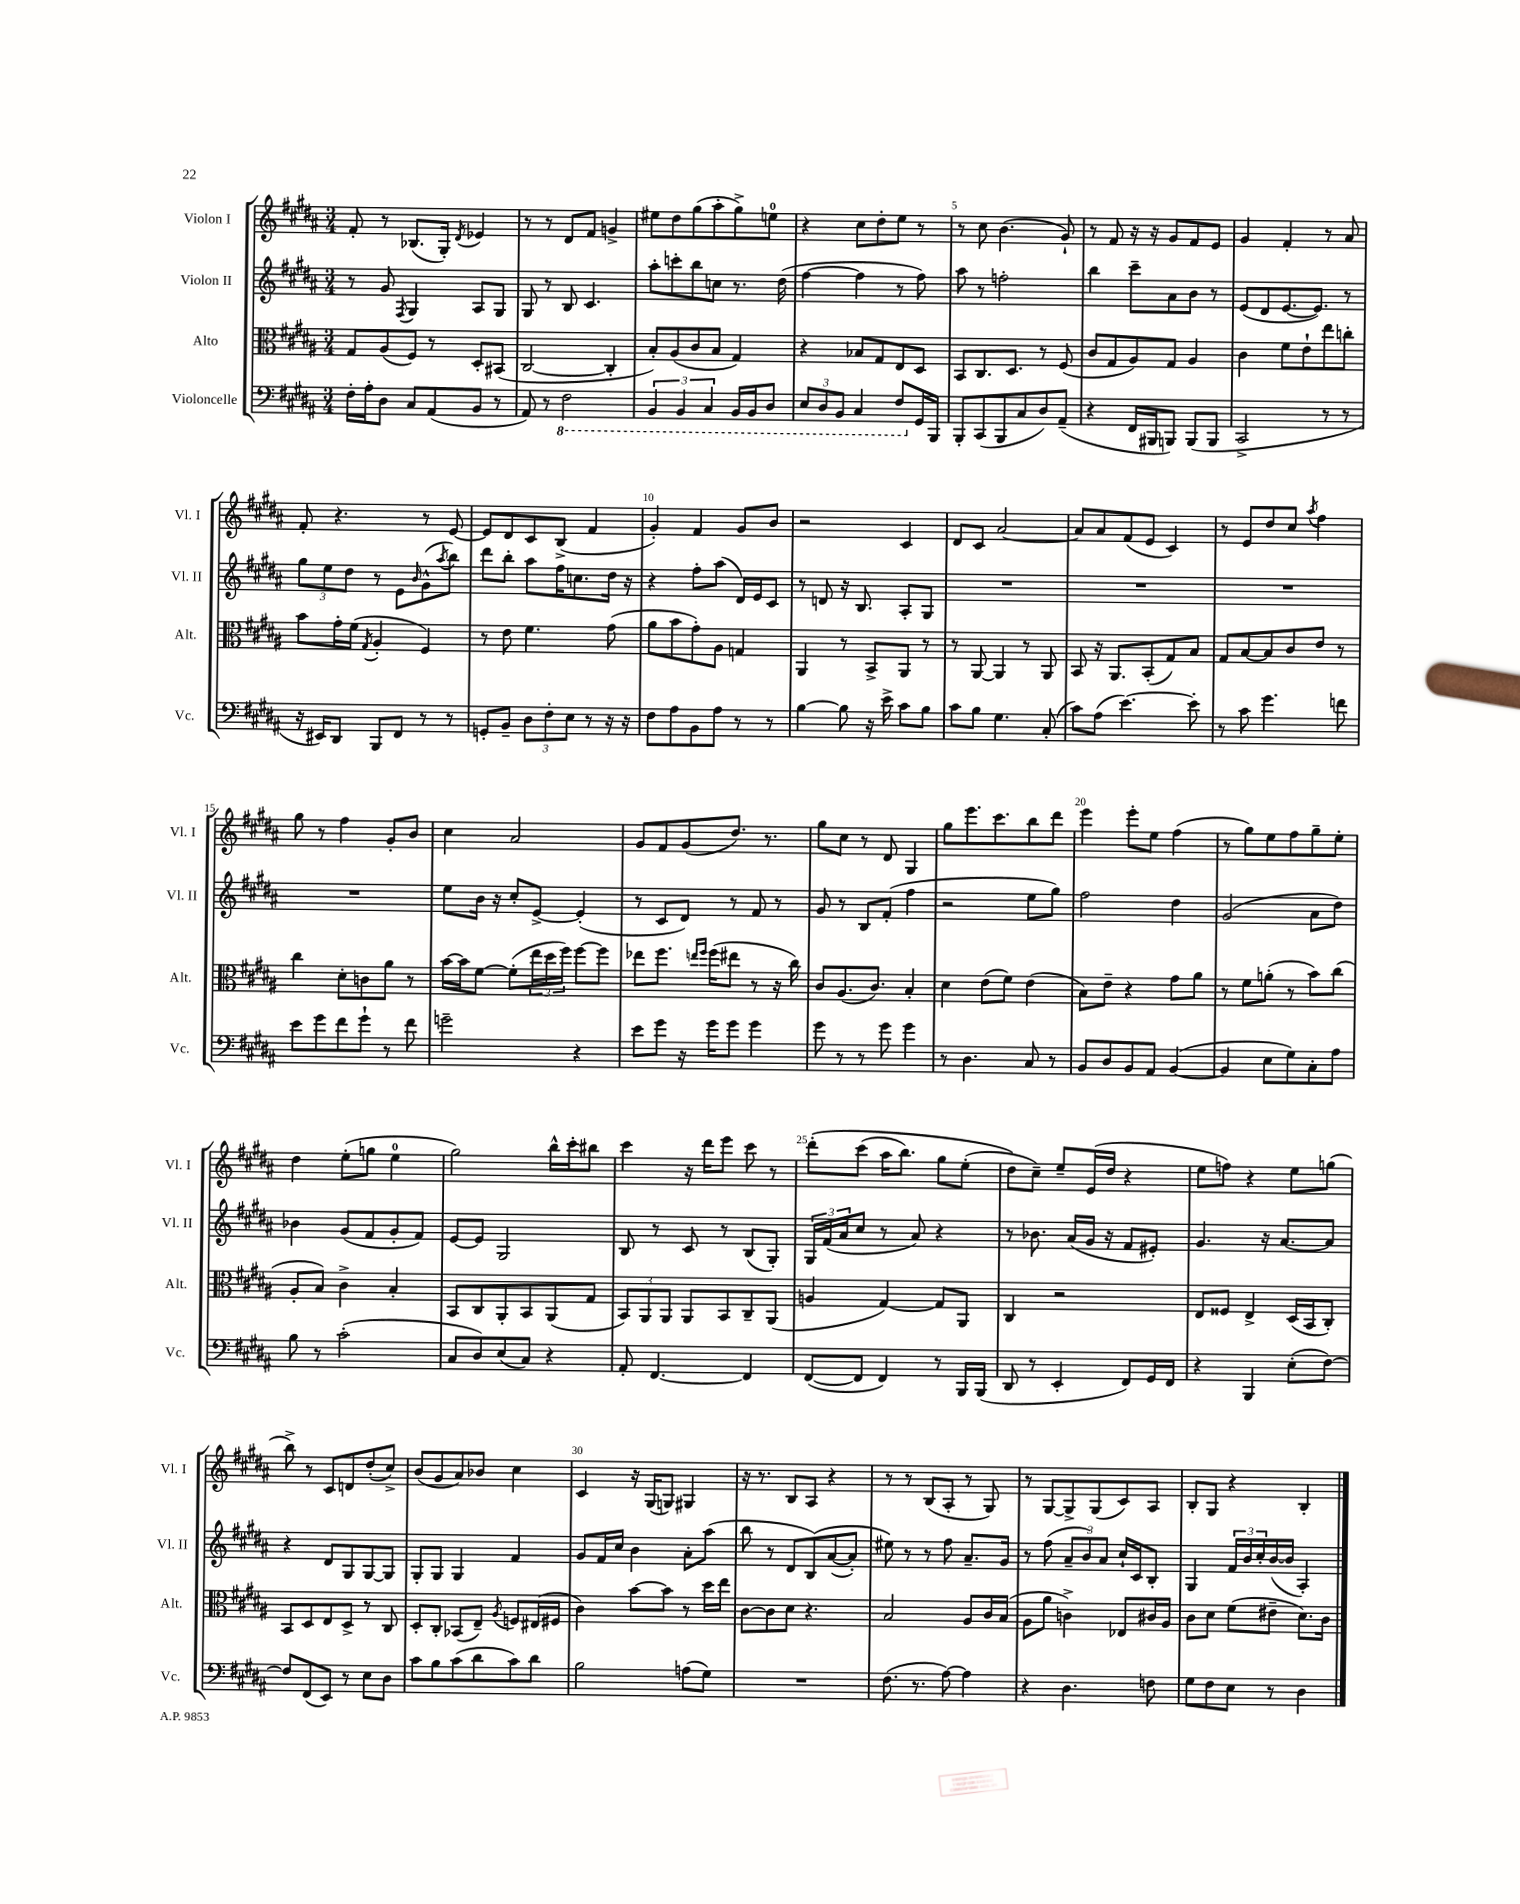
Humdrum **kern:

**kern	**kern	**kern	**kern
*part4	*part3	*part2	*part1
*staff4	*staff3	*staff2	*staff1
*I"Violoncelle	*I"Alto	*I"Violon II	*I"Violon I
*I'Vc.	*I'Alt.	*I'Vl. II	*I'Vl. I
*clefF4	*clefC3	*clefG2	*clefG2
*k[f#c#g#d#a#]	*k[f#c#g#d#a#]	*k[f#c#g#d#a#]	*k[f#c#g#d#a#]
*M3/4	*M3/4	*M3/4	*M3/4
=1	=1	=1	=1
16F#'\LL	8G#/L	8r	8f#'/
16A#'\J	.	.	.
8D#\J	(8A#/	8g#/	8r
.	.	8qF#/	.
8C#/L	8F#/J)	4G#/	(8.B-X/L
(8AA#/	8r	.	.
.	.	.	16G#'/Jk)
.	.	.	8qd#/
8BB/J	8D#'/L	8A#/L	4e-X/
8r	(8BB#X/J	8G#/J	.
=2	=2	=2	=2
8AA#/)	[2C#/	8G#/	8r
8r	.	8r	8r
*8ba	*	*	*
2FF#\	.	8B/	8d#/L
.	.	4.c#/	8f#/J
.	4C#'/]	.	4gn^/
=3	=3	=3	=3
6BBB/	8B'/L)	8aa#'\L	8ee#X\L
.	(8A#/	8cccn'\	8dd#\
6BBB/	.	.	.
.	8c#/	8bb\	(8gg#\
6CC#/	.	.	.
.	8B/J	8ccn\J	8aa#'\
16BBB/LL	4G#/)	8.r	8gg#^\)
16BBB/J	.	.	.
8DD#/J	.	.	8een\J
.	.	(16dd#\	.
=4	=4	=4	=4
12EE/L	4r	[4ff#\	4r
12DD#/	.	.	.
12BBB/J	.	.	.
4CC#/	8B-X/L	4ff#\]	8cc#\L
.	8G#/	.	8dd#'\
8FF#/L	8E/	8r	8ee\J
*X8ba	*	*	*
16GG#/L	8D#/J	8ff#\)	8r
16BBB/JJ	.	.	.
=5	=5	=5	=5
8BBB'/L	8BB/L	8aa#\	8r
(8CC#/	8.C#/	8r	8cc#\
8BBB/	.	2ffn'\	(4.b\
.	8.D#/J	.	.
8C#/	.	.	.
8D#/)	8r	.	.
(8AA#~/J	(8F#/	.	8g#`/)
=6	=6	=6	=6
4r	8c#/L	4bb\	8r
.	8G#/	.	8f#/
16FF#/LL	8A#/)	8ccc#~\L	16r
16BBB#X/J	.	.	16r
8BBBn/J)	8G#/J	8a#\	8g#/L
(8BBB/L	4A#/	8b\J	8f#/
8BBB/J	.	8r	8e/J
=7	=7	=7	=7
2CC#^/	4c#\	(8e/L	4g#/
.	.	8d#/	.
.	8f#\L	[8.e/	4f#'/
.	8e`\	.	.
.	.	8.e/J])	.
8r	8ee\	.	8r
8r	8ccn'\J	8r	8a#/
!!LO:LB:g=z
=8	=8	=8	=8
16r	8b\L	12gg#\L	8f#'/
16EE#X/KL)	.	.	.
.	.	12ee\	.
8DD#/J	16g#'\L	.	4.r
.	.	12dd#\J	.
.	(16f#\JJ	.	.
.	8qG#/	.	.
8BBB/L	4A#'/	8r	.
8FF#/J	.	8e\L	.
.	.	16qqb/	.
8r	4F#/)	(8g#^^\	8r
.	.	8qaa#/	.
8r	.	8bb\J)	[8e/
=9	=9	=9	=9
8GGn'/L	8r	8ddd#\L	8e/L]
8BB~/J	8e\	8bb'\J	8d#/
12D#\L	4.f#\	8aa#\L	8c#/
12F#'\	.	.	.
.	.	16ff#\K	(8B^/J
12E\J	.	.	.
.	.	8.ccn\	.
8r	.	.	4f#/
16r	(8g#\	16dd#\Jk	.
16r	.	16r	.
=10	=10	=10	=10
8F#\L	8a#\L	4r	4g#'/)
8A#\	8b\	.	.
8BB\	8g#'\)	8ff#'\L	4f#/
8A#\J	8A#\J	(8aa#\J	.
8r	4Gn/	16d#/LL)	8g#/L
.	.	16e/J	.
8r	.	8c#/J	8b/J
=11	=11	=11	=11
[4B\	4AA#/	8r	2r
.	.	8dn/	.
8B\]	8r	16r	.
.	.	8.B/	.
16r	8BB^/L	.	.
16e^\	.	.	.
8c#\L	8AA#/J	8A#'/L	4c#/
8B\J	8r	8G#/J	.
=12	=12	=12	=12
8c#\L	8r	2.r	8d#/L
8B\J	[8AA#/	.	8c#/J
4.G#\	4AA#/]	.	[2a#/
.	8r	.	.
(8C#'/	8AA#/	.	.
=13	=13	=13	=13
8c#\L)	8BB/	2.r	8a#/L]
(8A#\J	16r	.	8a#/
.	8.AA#/L	.	.
[4.e\)	.	.	(8f#/
.	(8BB'/	.	8e/J
.	8G#/)	.	4c#/)
8e'\]	8B/J	.	.
=14	=14	=14	=14
8r	8G#/L	2.r	8r
8c#\	[8B/	.	8e/L
4.g#\	8B/]	.	8dd#/
.	8c#/	.	8cc#/J
.	.	.	8qaa#/
.	8e/J	.	4ff#\
8fn\	8r	.	.
!!LO:LB:g=z
=15	=15	=15	=15
8e\L	4cc#\	2.r	8gg#\
8g#\	.	.	8r
8f#\	8d#'\L	.	4ff#\
8g#`\J	8cn\	.	.
8r	8a#\J	.	8g#'/L
8f#\	8r	.	8b/J
=16	=16	=16	=16
2gn~\	[16b\LL	8ee\L	4cc#\
.	16b\J]	.	.
.	[8f#\J	16b\Jk	.
.	.	16r	.
.	(8f#'\L]	8cc#'/L	2a#/
.	24ee\L	[8e^/J	.
.	24dd#\	.	.
.	24ff#\JJ)	.	.
4r	[8ff#\L	(4e'/]	.
.	8ff#\J]	.	.
=17	=17	=17	=17
8e\L	8ee-X\L	8r	8g#/L
8g#\J	8.ff#\J	8c#/L	8f#/
16r	.	8d#/J)	(8g#/
.	16qqeen/LL	.	.
.	16qqff#/JJ	.	.
16g#\KL	(16ff#\KL	.	.
8g#\J	8ee#X\J	8r	8.dd#/J)
4g#\	8r	8f#/	.
.	.	.	8.r
.	16r	8r	.
.	16cc#\)	.	.
=18	=18	=18	=18
8g#\	8c#/L	8g#/	8gg#\L
8r	(8.A#/	8r	8cc#\J
8r	.	8B/L	8r
.	8.c#/J)	.	.
8g#\	.	(8f#'/J	8d#/
4g#\	4B'/	4ff#\	4G#/
=19	=19	=19	=19
8r	4d#\	2r	8gg#\L
4.D#\	.	.	8.eee\
.	(8e\L	.	.
.	.	.	8.ccc#\
.	8f#\J)	.	.
8C#/	(4e\	8ee\L	8bb\
8r	.	8gg#\J)	8ddd#\J
=20	=20	=20	=20
8BB/L	8B\L)	2ff#\	4eee\
8D#/	8e~\J	.	.
8BB/	4r	.	8eee'\L
8AA#/J	.	.	8ee\J
([4BB/	8g#\L	4dd#\	(4ff#\
.	8a#\J	.	.
=21	=21	=21	=21
4BB/]	8r	(2g#/	8r
.	8f#\L	.	8gg#\L)
8E\L	(8an'\J	.	8ee\
8G#\)	8r	.	8ff#\
8C#'\	8b\L)	8a#\L	8gg#~\
8A#\J	(8cc#\J	8dd#\J)	8ee'\J
!!LO:LB:g=z
=22	=22	=22	=22
8B\	8A#'/L	4b-X\	4dd#\
8r	8B/J)	.	.
(2c#'\	4c#^\	(8g#/L	(8ee'\L
.	.	8f#/	8ggn\J
.	4B'/	8g#'/	4ee\
.	.	8f#/J)	.
=23	=23	=23	=23
8C#/L	8BB/L	[8e/L	2gg#\)
8D#/)	8C#/	8e/J]	.
(8E/	8AA#'/	2G#/	.
8C#/J)	8BB/	.	.
4r	(8AA#/	.	16bb^^\LL
.	.	.	16ccc#'\J
.	8G#/J	.	8bb#X\J
=24	=24	=24	=24
8AA#'/	12BB/L)	8B/	4ccc#\
.	12AA#/	.	.
[4.FF#/	.	8r	.
.	12AA#/J	.	.
.	8AA#/L	8c#/	16r
.	.	.	16ddd#\KL
.	8BB/	8r	8eee\J
4FF#/]	8C#~/	(8B/L	8ccc#\
.	(8AA#/J	8G#'/J)	8r
=25	=25	=25	=25
([8FF#/L	4An/	24G#/LL	(8ddd#'\L
.	.	(24f#/	.
.	.	24a#/J	.
8FF#/J]	.	8cc#/J	(8ccc#\J
4FF#/)	[4G#/)	8r	16aa#\KL
.	.	.	8.bb\J)
.	.	8a#/)	.
8r	8G#/L]	4r	8gg#\L
16BBB/LL	8AA#/J	.	(8ee'\J
(16BBB/JJ	.	.	.
=26	=26	=26	=26
8DD#/	4C#/	8r	8dd#\L)
8r	.	8.b-X\	8cc#~\J)
4EE'/	2r	.	8ee~/L
.	.	(16a#/LL	.
.	.	16g#/JJ	(16e/L
.	.	16r	16dd#/JJ
8FF#/L)	.	8f#/L	4r
16GG#/L	.	8e#X'/J)	.
16FF#/JJ	.	.	.
=27	=27	=27	=27
4r	8E/L	4.g#/	8ee\L
.	8F##X/J	.	8ffn\J)
4BBB/	4E^/	.	4r
.	.	16r	.
.	.	[8.a#/L	.
(8E'\L	(16D#/LL	.	8ee\L
.	16BB/J	.	.
[8F#\J)	8C#'/J)	8a#/J]	(8ggn\J
!!LO:LB:g=z
=28	=28	=28	=28
8F#/L]	8BB/L	4r	8bb^\)
(8FF#/	8D#/	.	8r
8EE/J)	8E/	8d#/L	8c#/L
8r	8D#^/J	8G#/	8dn/
8E\L	8r	[8G#/	(8dd#'/
8D#\J	8C#/	8G#/J]	8cc#^/J)
=29	=29	=29	=29
8c#\L	8D#'/L	8G#'/L	(8b/L
8B\	8C#'/J	8G#/J	8g#/
(8c#\	(8BB-X/L	4G#/	8a#/)
8d#\	8E~/J)	.	8b-X/J
.	8qA#/	.	.
8c#\)	8Fn/L	4f#/	4cc#\
8d#\J	(16E#X/L	.	.
.	16F#X/JJ	.	.
=30	=30	=30	=30
2B\	4c#\)	8g#/L	4c#/
.	.	16f#/L	.
.	.	16cc#/JJ	.
.	[8b\L	4b\	16r
.	.	.	(16G#/KL
.	8b\J]	.	8Gn/J)
(8An\L	8r	8a#'\L	4G#X/
8G#\J)	16dd#\LL	(8aa#\J	.
.	16ee\JJ	.	.
=31	=31	=31	=31
2.r	[8c#\L	8bb\	16r
.	.	.	8.r
.	8c#\]	8r	.
.	8d#\J	8d#/L	8B/L
.	4.r	(8B/)	8A#/J
.	.	([8a#/	4r
.	.	8a#'/J])	.
=32	=32	=32	=32
(8.F#\	2B/	8ee#X\)	8r
.	.	8r	8r
8.r	.	.	.
.	.	8r	(8B/L
[8A#\)	.	8ff#\	8A#'/J
4A#\]	8A#/L	8.a#~/L	8r
.	16c#/L	.	8G#/)
.	(16B/JJ	16g#/Jk	.
=33	=33	=33	=33
4r	8A#\L	8r	8r
.	8a#\J	(8ff#\	[8G#/L
4.D#\	4cn^\)	12a#~/L	8G#^/]
.	.	12b/)	.
.	.	.	(8G#/
.	.	12a#/J	.
.	8E-X/L	16cc#`/LL	8c#/)
.	.	16c#/J	.
8Fn\	16c#X/L	8B'/J	8A#/J
.	16A#/JJ	.	.
=34	=34	=34	=34
8G#\L	8c#\L	4G#/	8B'/L
8F#\	8d#\J	.	8G#/J
8E\J	(8f#\L	24f#/LL	4r
.	.	24b/	.
.	.	24cc#'/	.
8r	8e#X~\J	([16b/	.
.	.	16b/JJ]	.
4D#\	8.d#\L)	4A#'/)	4B'/
.	16c#\Jk	.	.
==	==	==	==
*-	*-	*-	*-
